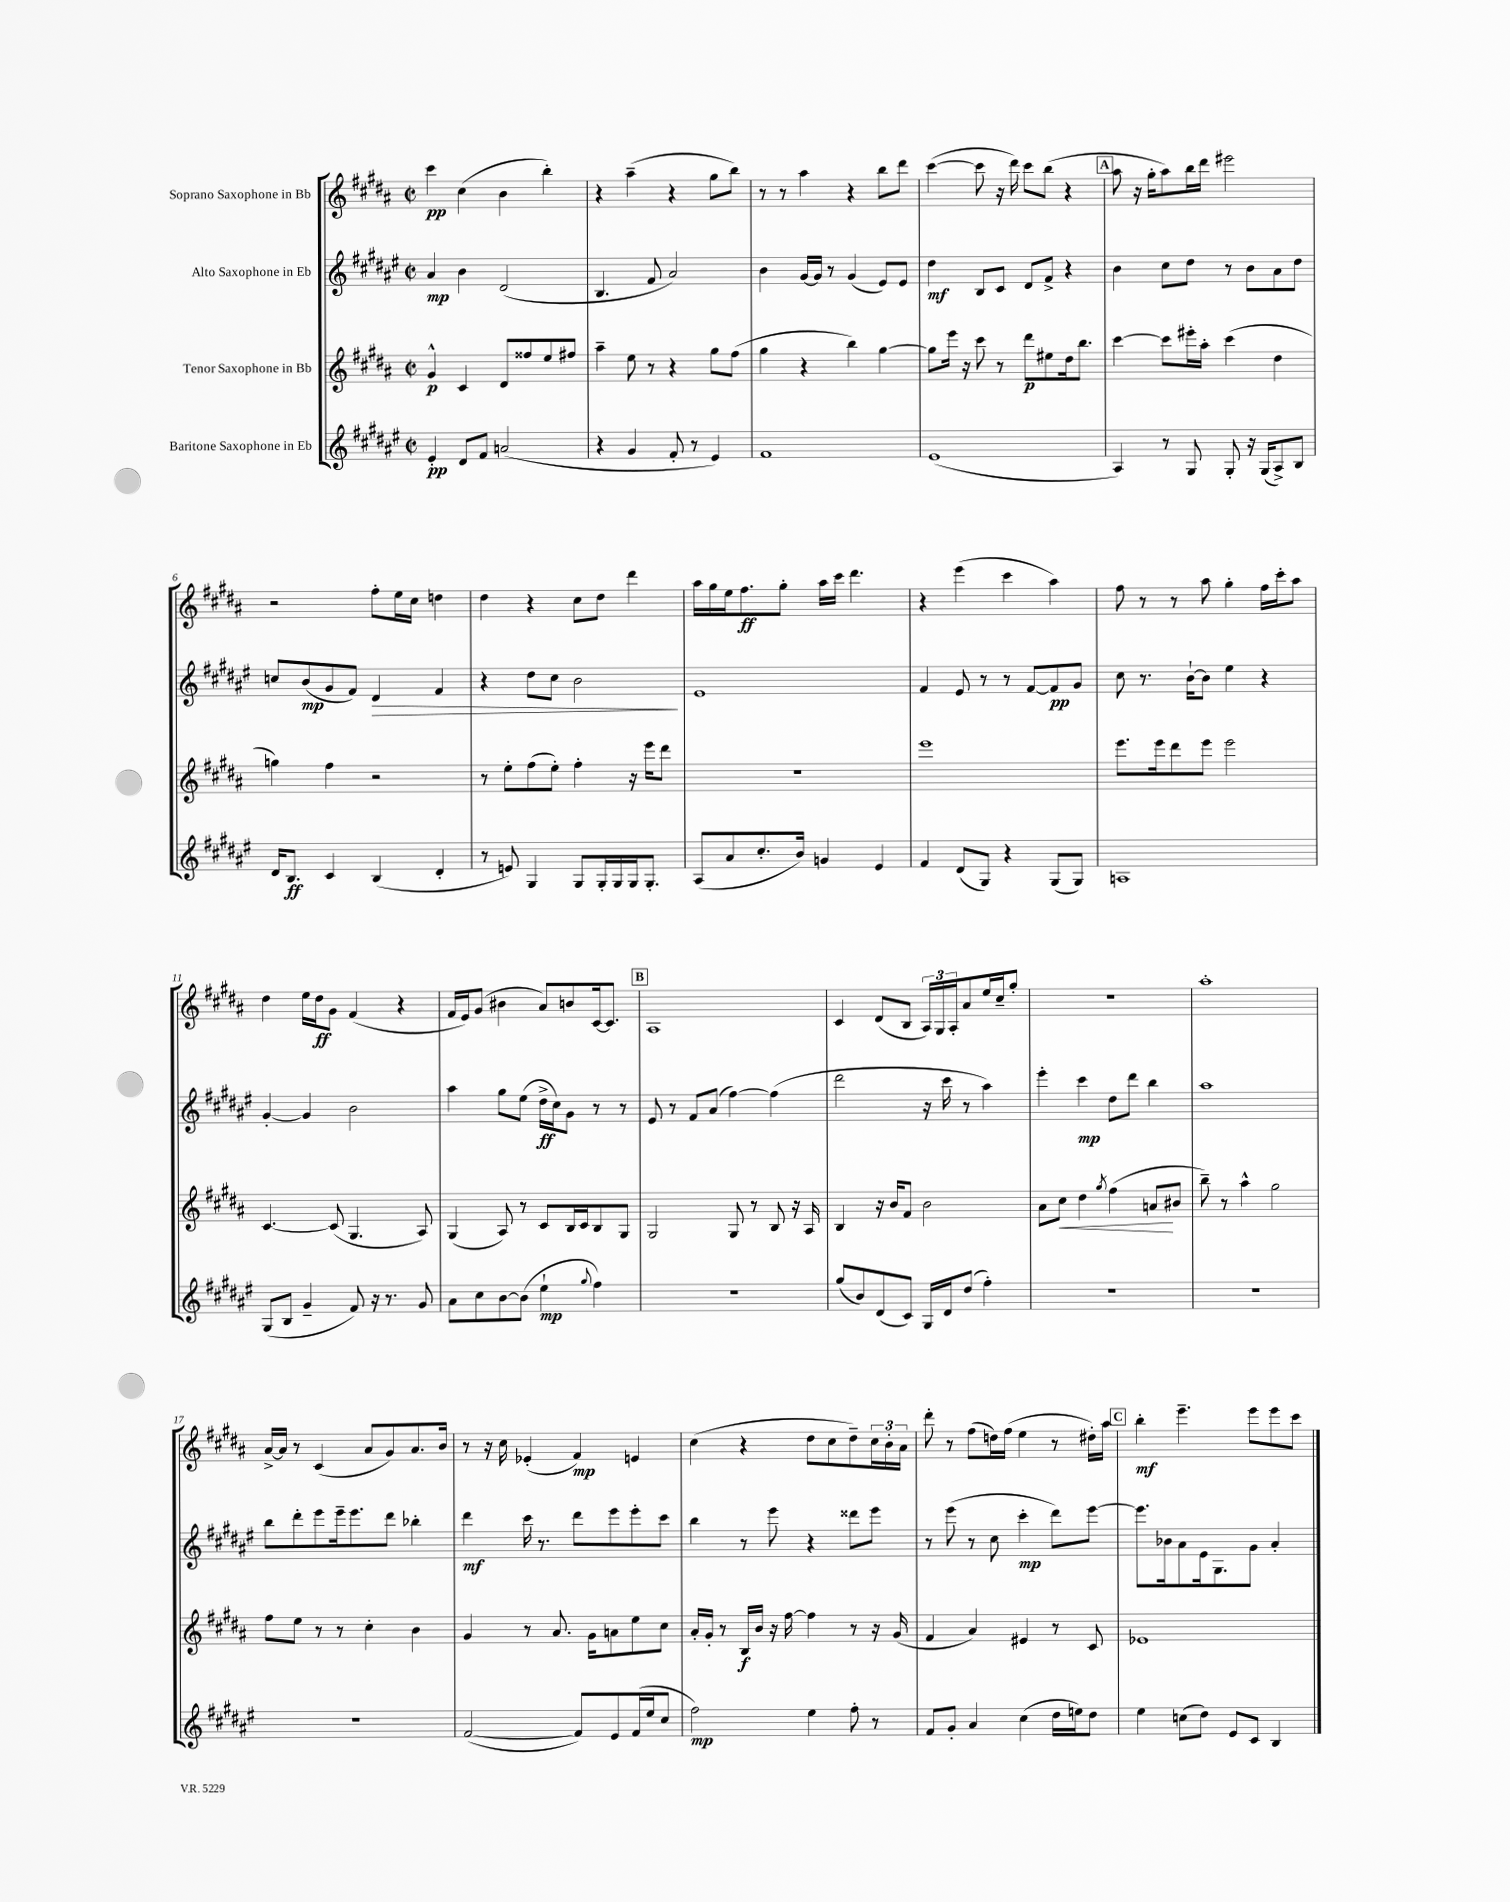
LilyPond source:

<<
\new StaffGroup <<
\new Staff = "s0" \with { instrumentName = "Soprano Saxophone in Bb" } {
    \clef treble \key b \major \defaultTimeSignature \time 2/2
    cis'''4\pp cis''4( b'4 b''4-.) |
    r4 ais''4--( r4 gis''8 b''8) |
    r8 r8 ais''4 r4 b''8 dis'''8 |
    cis'''4~( cis'''8 r16 dis'''16) cis'''8 b''8( r4 |
    \mark \markup { \box "A" } ais''8 r16 gis''16-. ais''8) b''16 dis'''16 eis'''2 |
    r2 fis''8-. e''16 cis''16 d''4 |
    dis''4 r4 cis''8 dis''8 dis'''4 |
    ais''16 gis''16 e''16 fis''8.\ff gis''8-. ais''16 cis'''16 dis'''4. |
    r4 e'''4( cis'''4 ais''4) |
    fis''8 r8 r8 ais''8 gis''4-. fis''16 cis'''16-. ais''8 |
    dis''4 e''16 dis''16\ff gis'8 fis'4( r4 |
    fis'16 e'16) gis'8( bis'4 ais'8) b'8 cis'16~ cis'8. |
    \mark \markup { \box "B" } ais1 |
    cis'4 dis'8( b8 \tuplet 3/2 { ais16) gis16 ais16-. } ais'8 e''16 cis''16-- gis''8-. |
    R1 |
    ais''1-. |
    ais'16~-> ais'16 r8 cis'4( ais'8 gis'8) ais'8. b'16 |
    r8 r16 cis''16 ees'4-.( fis'4\mp) e'4 |
    cis''4( r4 dis''8 cis''8 dis''8--) \tuplet 3/2 { cis''16 b'16-. ais'16 } |
    dis'''8-. r8 fis''8( d''16) fis''16( e''4 r8 dis''16-.) ais''16 |
    \mark \markup { \box "C" } b''4-.\mf e'''4.-- e'''8 e'''8 cis'''8 \bar "|." |
}
\new Staff = "s1" \with { instrumentName = "Alto Saxophone in Eb" } {
    \clef treble \key fis \major \defaultTimeSignature \time 2/2
    ais'4\mp b'4 dis'2( |
    b4. fis'8 ais'2) |
    b'4 gis'16~ gis'16 r8 gis'4( eis'8) eis'8 |
    dis''4\mf b8 cis'8 dis'8 fis'8-> r4 |
    \mark \markup { \box "A" } b'4 cis''8 dis''8 r8 b'8 ais'8 dis''8 |
    c''8 b'8\mp( gis'8 fis'8) dis'4\> fis'4 |
    r4 dis''8 cis''8 b'2\! |
    eis'1 |
    fis'4 eis'8 r8 r8 fis'8~ fis'8\pp gis'8 |
    cis''8 r8. b'16~-! b'8 eis''4 r4 |
    gis'4~-. gis'4 b'2 |
    ais''4 gis''8 eis''8( dis''16->\ff cis''16) gis'8 r8 r8 |
    \mark \markup { \box "B" } eis'8 r8 fis'8 ais'8( fis''4~) fis''4( |
    dis'''2 r16 cis'''16 r8 ais''4) |
    eis'''4-. cis'''4\mp dis''8 dis'''8 b''4 |
    ais''1 |
    b''8 dis'''8-. eis'''8 eis'''16-- eis'''8. dis'''8 bes''4-. |
    dis'''4\mf cis'''16 r8. dis'''8 eis'''8 eis'''8-. cis'''8 |
    b''4 r8 eis'''8 r4 disis'''8 eis'''8 |
    r8 eis'''8( r8 cis''8 cis'''4-.\mp dis'''8) eis'''8~ |
    \mark \markup { \box "C" } eis'''8. bes'16 ais'8 eis'16 gis8. gis'8 ais'4-. \bar "|." |
}
\new Staff = "s2" \with { instrumentName = "Tenor Saxophone in Bb" } {
    \clef treble \key b \major \defaultTimeSignature \time 2/2
    gis'4-^\p cis'4 dis'8 fisis''8 e''8 fis''8 |
    ais''4-- e''8 r8 r4 gis''8 fis''8( |
    gis''4 r4 b''4) gis''4~ |
    gis''8 e'''16 r16 cis'''8 r8 dis'''8\p eis''8 dis''16 b''8. |
    \mark \markup { \box "A" } cis'''4~ cis'''8 eis'''16-. ais''16-. cis'''4( dis''4 |
    g''4) fis''4 r2 |
    r8 e''8-. fis''8( e''8-.) fis''4-. r16 e'''16 dis'''8 |
    R1 |
    e'''1 |
    e'''8. e'''16 dis'''8 e'''8 e'''2 |
    cis'4.~ cis'8( gis4. ais8) |
    gis4( ais8) r8 cis'8 b16 cis'16 b8 gis8 |
    \mark \markup { \box "B" } gis2 gis8 r8 b8 r16 ais16 |
    b4 r16 b'16 fis'8 b'2 |
    ais'8 cis''8\< dis''4 \acciaccatura { gis''8 } fis''4( a'8\! bis'8 |
    b''8--) r8 ais''4-^ gis''2 |
    fis''8 e''8 r8 r8 cis''4-. b'4 |
    gis'4 r8 ais'8. gis'16 a'8 e''8 cis''8 |
    ais'16-. gis'16-. r8 b16\f b'16 r16 fis''16~ fis''4 r8 r16 gis'16( |
    fis'4 ais'4) eis'4 r8 cis'8 |
    \mark \markup { \box "C" } ees'1 \bar "|." |
}
\new Staff = "s3" \with { instrumentName = "Baritone Saxophone in Eb" } {
    \clef treble \key fis \major \defaultTimeSignature \time 2/2
    eis'4-.\pp dis'8 fis'8 a'2( |
    r4 gis'4 fis'8-. r8 eis'4) |
    fis'1 |
    eis'1( |
    \mark \markup { \box "A" } ais4) r8 gis8 gis8-. r16 gis16( ais8->) b8 |
    dis'16 b8.\ff cis'4 b4( dis'4-. |
    r8 e'8) gis4 gis8 gis16-. gis16 gis16 gis8.-. |
    ais8( ais'8 cis''8.-. b'16) g'4 eis'4 |
    fis'4 dis'8( gis8) r4 gis8( gis8) |
    a1 |
    gis8( b8 gis'4-- fis'8) r16 r8. gis'8 |
    ais'8 cis''8 b'8~ b'8( eis''4-!\mp \appoggiatura { gis''8 } fis''4) |
    \mark \markup { \box "B" } R1 |
    gis''8( b'8) dis'8( cis'8) gis16 dis'16 dis''8( fis''4-.) |
    R1 |
    R1 |
    R1 |
    fis'2~( fis'8) eis'8 fis'16( eis''16 cis''8 |
    fis''2\mp) eis''4 fis''8-. r8 |
    fis'8 gis'8-. ais'4 cis''4( dis''16 e''16) dis''8 |
    \mark \markup { \box "C" } eis''4 c''8( dis''8) eis'8 cis'8 b4 \bar "|." |
}
>>
>>
